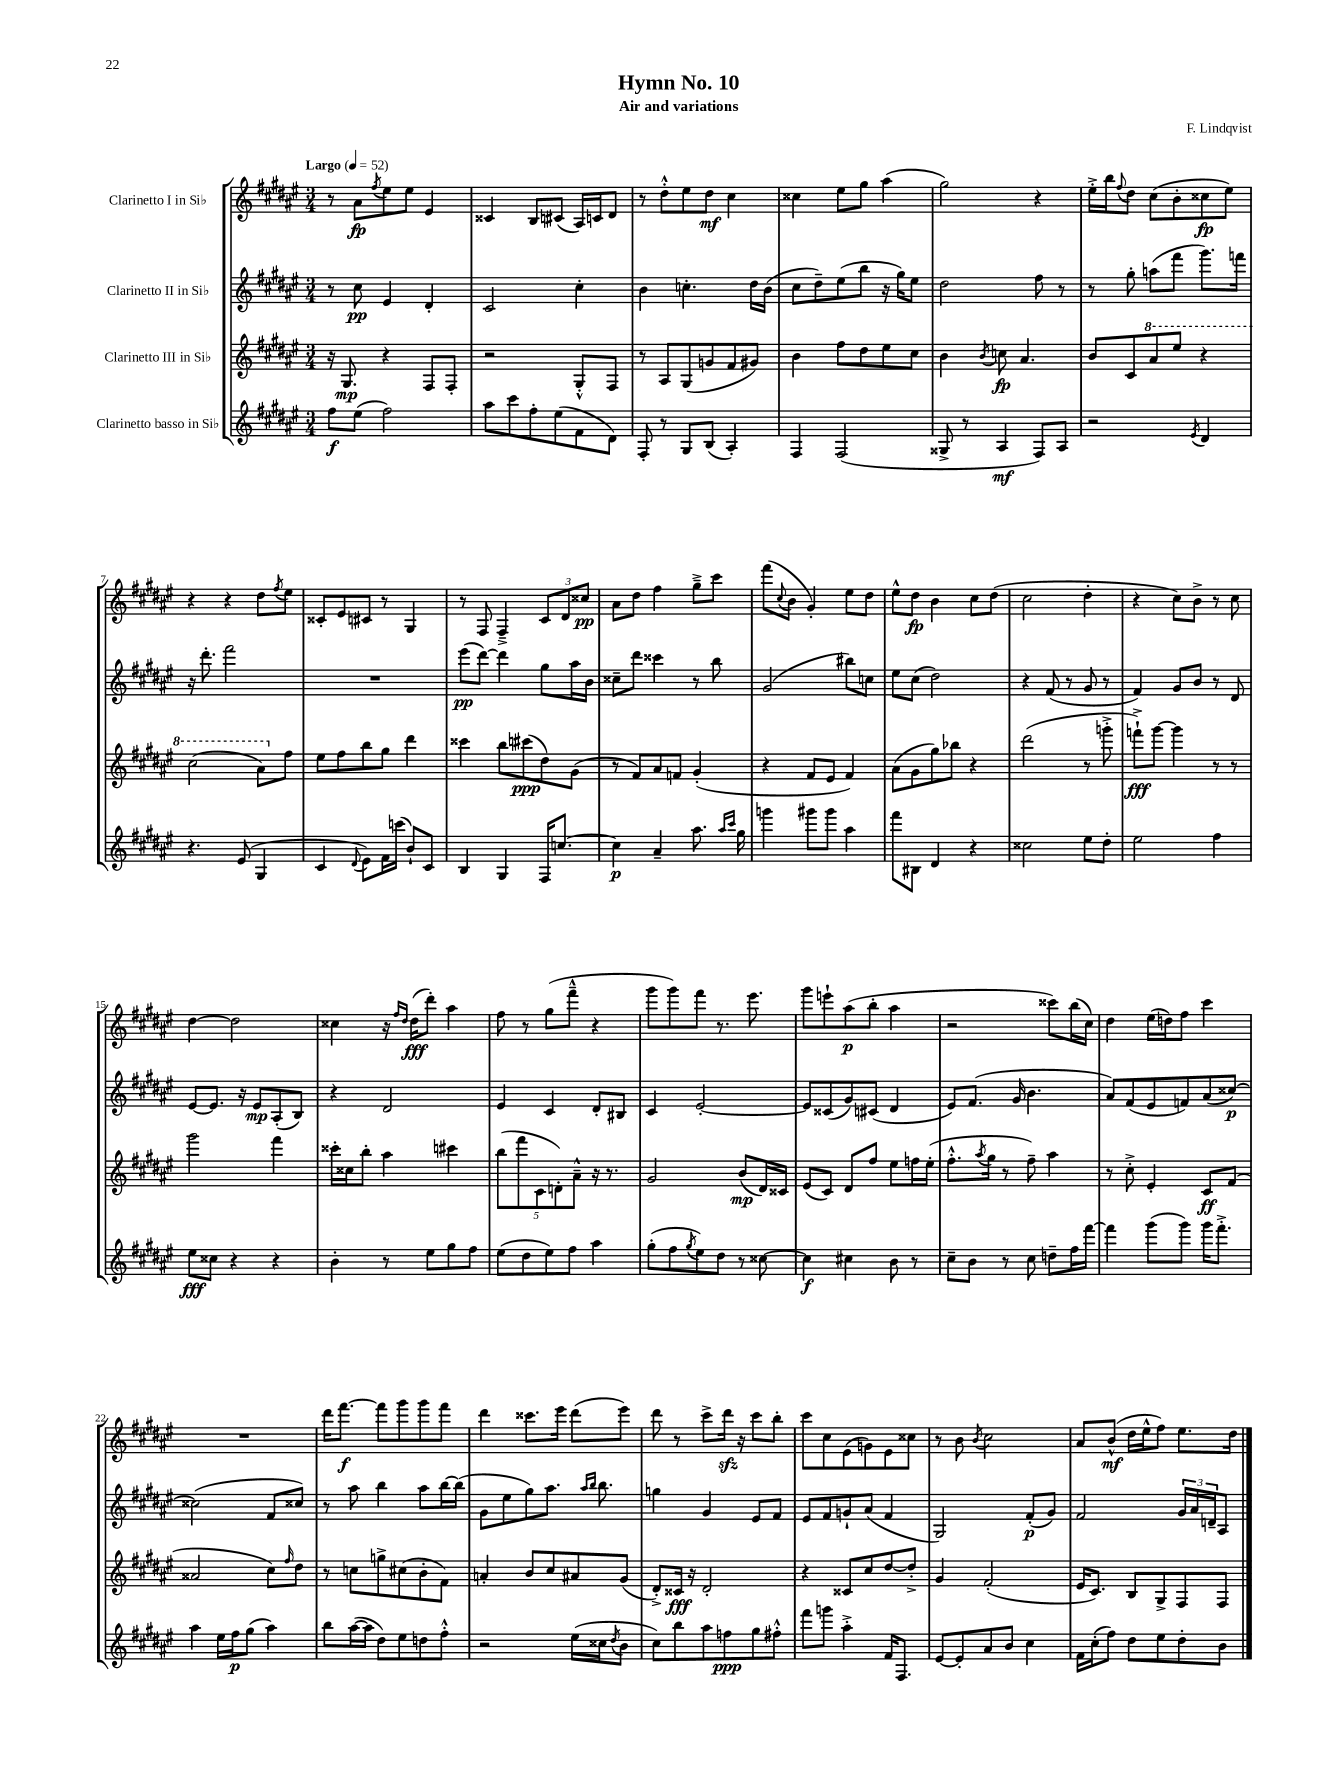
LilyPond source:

\header { title = "Hymn No. 10" composer = "F. Lindqvist" subtitle = "Air and variations" }
<<
\new StaffGroup <<
\new Staff = "s0" \with { instrumentName = "Clarinetto I in Sib" } {
    \clef treble \key fis \major \numericTimeSignature \time 3/4 \tempo "Largo" 4 = 52
    r8 ais'8\fp \acciaccatura { fis''8 } eis''8 eis''8 eis'4 |
    cisis'4 b8 cis'8( ais16) c'16 dis'8 |
    r8 dis''8-.-^ eis''8 dis''8\mf cis''4 |
    cisis''4 eis''8 gis''8 ais''4( |
    gis''2) r4 |
    eis''16-.-> b''16 \appoggiatura { fis''8 } dis''8 cis''8( b'8-. cisis''8\fp eis''8) |
    r4 r4 dis''8 \acciaccatura { fis''8 } eis''8 |
    cisis'8-. eis'8 cis'8 r8 gis4 |
    r8 fis8 fis4---> \tuplet 3/2 { cis'8 dis'8 cisis''8\pp } |
    ais'8 dis''8 fis''4 gis''8---> cis'''8 |
    fis'''8( \appoggiatura { cis''8 } b'8 gis'4-.) eis''8 dis''8 |
    eis''8-^ dis''8\fp b'4 cis''8 dis''8( |
    cis''2 dis''4-. |
    r4 cis''8) b'8-> r8 cis''8 |
    dis''4~ dis''2 |
    cisis''4 r16 \grace { fis''16 dis''16 } dis''16\fff( dis'''8-.) ais''4 |
    fis''8 r8 gis''8( fis'''8---^ r4 |
    gis'''8 gis'''8) fis'''8 r8. eis'''8. |
    gis'''8 e'''8-! ais''8\p( b''8-. ais''4 |
    r2 cisis'''8) b''16( cis''16) |
    dis''4 eis''16( d''16) fis''8 cis'''4 |
    R2. |
    dis'''16 fis'''8.~\f fis'''8 gis'''8 gis'''8 fis'''8 |
    dis'''4 cisis'''8. eis'''16 dis'''8( eis'''8) |
    dis'''8 r8 cis'''8-> dis'''16\sfz r16 cis'''8 b''8-. |
    cis'''8 cis''8 eis'8( g'8) eis'8 cisis''8 |
    r8 b'8 \acciaccatura { b'8 } cis''2 |
    ais'8 b'8-^\mf( dis''16 eis''16-^ fis''8) eis''8. dis''16 \bar "|." |
}
\new Staff = "s1" \with { instrumentName = "Clarinetto II in Sib" } {
    \clef treble \key fis \major \numericTimeSignature \time 3/4
    r8 cis''8\pp eis'4 dis'4-. |
    cis'2 cis''4-. |
    b'4 c''4.-. dis''16 b'16( |
    cis''8 dis''8--) eis''8( b''8 r16 gis''16) eis''8 |
    dis''2 fis''8 r8 |
    r8 gis''8-. a''8( fis'''8 gis'''8.) f'''16 |
    r16 dis'''8.-. fis'''2 |
    R2. |
    eis'''8\pp( dis'''8~) dis'''4 gis''8 ais''16 b'16 |
    cisis''8-- dis'''8 cisis'''4 r8 b''8 |
    gis'2( bis''8) c''8 |
    eis''8 cis''8( dis''2) |
    r4 fis'8( r8 gis'8 r8 |
    fis'4) gis'8 b'8 r8 dis'8 |
    eis'8~ eis'8. r16 eis'8\mp ais8-.( b8) |
    r4 dis'2 |
    eis'4 cis'4 dis'8-. bis8 |
    cis'4 eis'2~-. |
    eis'8 cisis'8( gis'8) cis'8( dis'4 |
    eis'8) fis'8.( gis'16 b'4. |
    ais'8) fis'8( eis'8 f'8) ais'8( cisis''8~\p) |
    cisis''2( fis'8 cisis''8) |
    r8 ais''8 b''4 ais''8 b''16~ b''16( |
    gis'8 eis''8 gis''8) ais''8. \grace { ais''16 b''16 } b''8. |
    g''4 gis'4 eis'8 fis'8 |
    eis'8 fis'8 g'8-! ais'8( fis'4 |
    gis2) fis'8-.\p( gis'8) |
    fis'2 \tuplet 3/2 { gis'16 ais'16 d'16-- } ais8 \bar "|." |
}
\new Staff = "s2" \with { instrumentName = "Clarinetto III in Sib" } {
    \clef treble \key fis \major \numericTimeSignature \time 3/4
    r16 gis8.\mp r4 fis8 fis8-. |
    r2 gis8-.-^ fis8 |
    r8 ais8 gis8( g'8 fis'8 gis'8) |
    b'4 fis''8 dis''8 eis''8 cis''8 |
    b'4 \acciaccatura { b'8 } c''8\fp ais'4. |
    b'8 cis'8 \ottava #1 ais''8 eis'''8 r4 |
    cis'''2( ais''8) \ottava #0 fis''8 |
    eis''8 fis''8 b''8 gis''8 dis'''4 |
    cisis'''4 b''8 cis'''8\ppp( dis''8) gis'8( |
    r8 fis'8) ais'8 f'8 gis'4-.( |
    r4 fis'8 eis'8 fis'4) |
    ais'8( gis'8 gis''8) bes''8 r4 |
    dis'''2( r8 g'''8-.-> |
    f'''8-!->\fff) gis'''8~ gis'''4 r8 r8 |
    gis'''2 fis'''4 |
    cisis'''16-. cisis''16 b''8-. ais''4 cis'''4 |
    \tuplet 5/4 { b''8( fis'''8 cis'8 d'8-.) ais'8---^ } r16 r8. |
    gis'2 b'8\mp( dis'16) cisis'16 |
    eis'8( cis'8) dis'8 fis''8 eis''8 f''16 eis''16-.( |
    fis''8.-.-^ \acciaccatura { ais''8 } gis''16 r8 fis''8--) ais''4 |
    r8 cis''8-.-> eis'4-. cis'8\ff fis'8( |
    aisis'2 cis''8) \grace { fis''16 } dis''8 |
    r8 c''8 g''8-> cis''8( b'8-. fis'8) |
    a'4-. b'8 cis''8 ais'8 gis'8( |
    dis'8-.->) cisis'16\fff r16 dis'2-. |
    r4 cisis'8 cis''8 dis''8~ dis''8-.-> |
    gis'4 fis'2-.( |
    eis'16 cis'8.) b8 gis8-> fis8 fis8 \bar "|." |
}
\new Staff = "s3" \with { instrumentName = "Clarinetto basso in Sib" } {
    \clef treble \key fis \major \numericTimeSignature \time 3/4
    fis''8\f eis''8( fis''2) |
    ais''8 cis'''8 fis''8-. eis''8( fis'8 dis'8) |
    fis8-. r8 gis8 b8( ais4-.) |
    fis4 fis2( |
    gisis8-> r8 ais4\mf fis8) ais8 |
    r2 \acciaccatura { eis'8 } dis'4 |
    r4. eis'8( gis4 |
    cis'4 \appoggiatura { dis'8 } eis'8) fis'16 c'''16( b'8-!) cis'8 |
    b4 gis4 fis16 c''8.~ |
    c''4\p ais'4-- ais''8. \grace { ais''16 cis'''16 } gis''16 |
    g'''4 gis'''8 gis'''8 ais''4 |
    fis'''8 bis8 dis'4 r4 |
    cisis''2 eis''8 dis''8-. |
    eis''2 fis''4 |
    eis''8\fff cisis''8 r4 r4 |
    b'4-. r8 eis''8 gis''8 fis''8 |
    eis''8( dis''8 eis''8) fis''8 ais''4 |
    gis''8-.( fis''8 \acciaccatura { gis''8 } eis''8) dis''8 r8 cisis''8~ |
    cisis''4\f cis''4 b'8 r8 |
    cis''8-- b'8 r8 cis''8 d''8-- fis''16 fis'''16~ |
    fis'''4 gis'''8( gis'''8) gis'''16 fis'''8.-.-> |
    ais''4 eis''16 fis''16\p gis''8( ais''4) |
    b''8 ais''16~( ais''16 dis''8) eis''8 d''8 fis''8-.-^ |
    r2 eis''16( cisis''16 \acciaccatura { dis''8 } b'8 |
    cis''8) b''8 ais''8 f''8\ppp gis''8 fis''8-.-^ |
    fis'''8 g'''8 ais''4-.-> fis'16 fis8. |
    eis'8~ eis'8-. ais'8 b'8 cis''4 |
    fis'16 cis''16-.( fis''8) dis''8 eis''8 dis''8-. b'8 \bar "|." |
}
>>
>>
